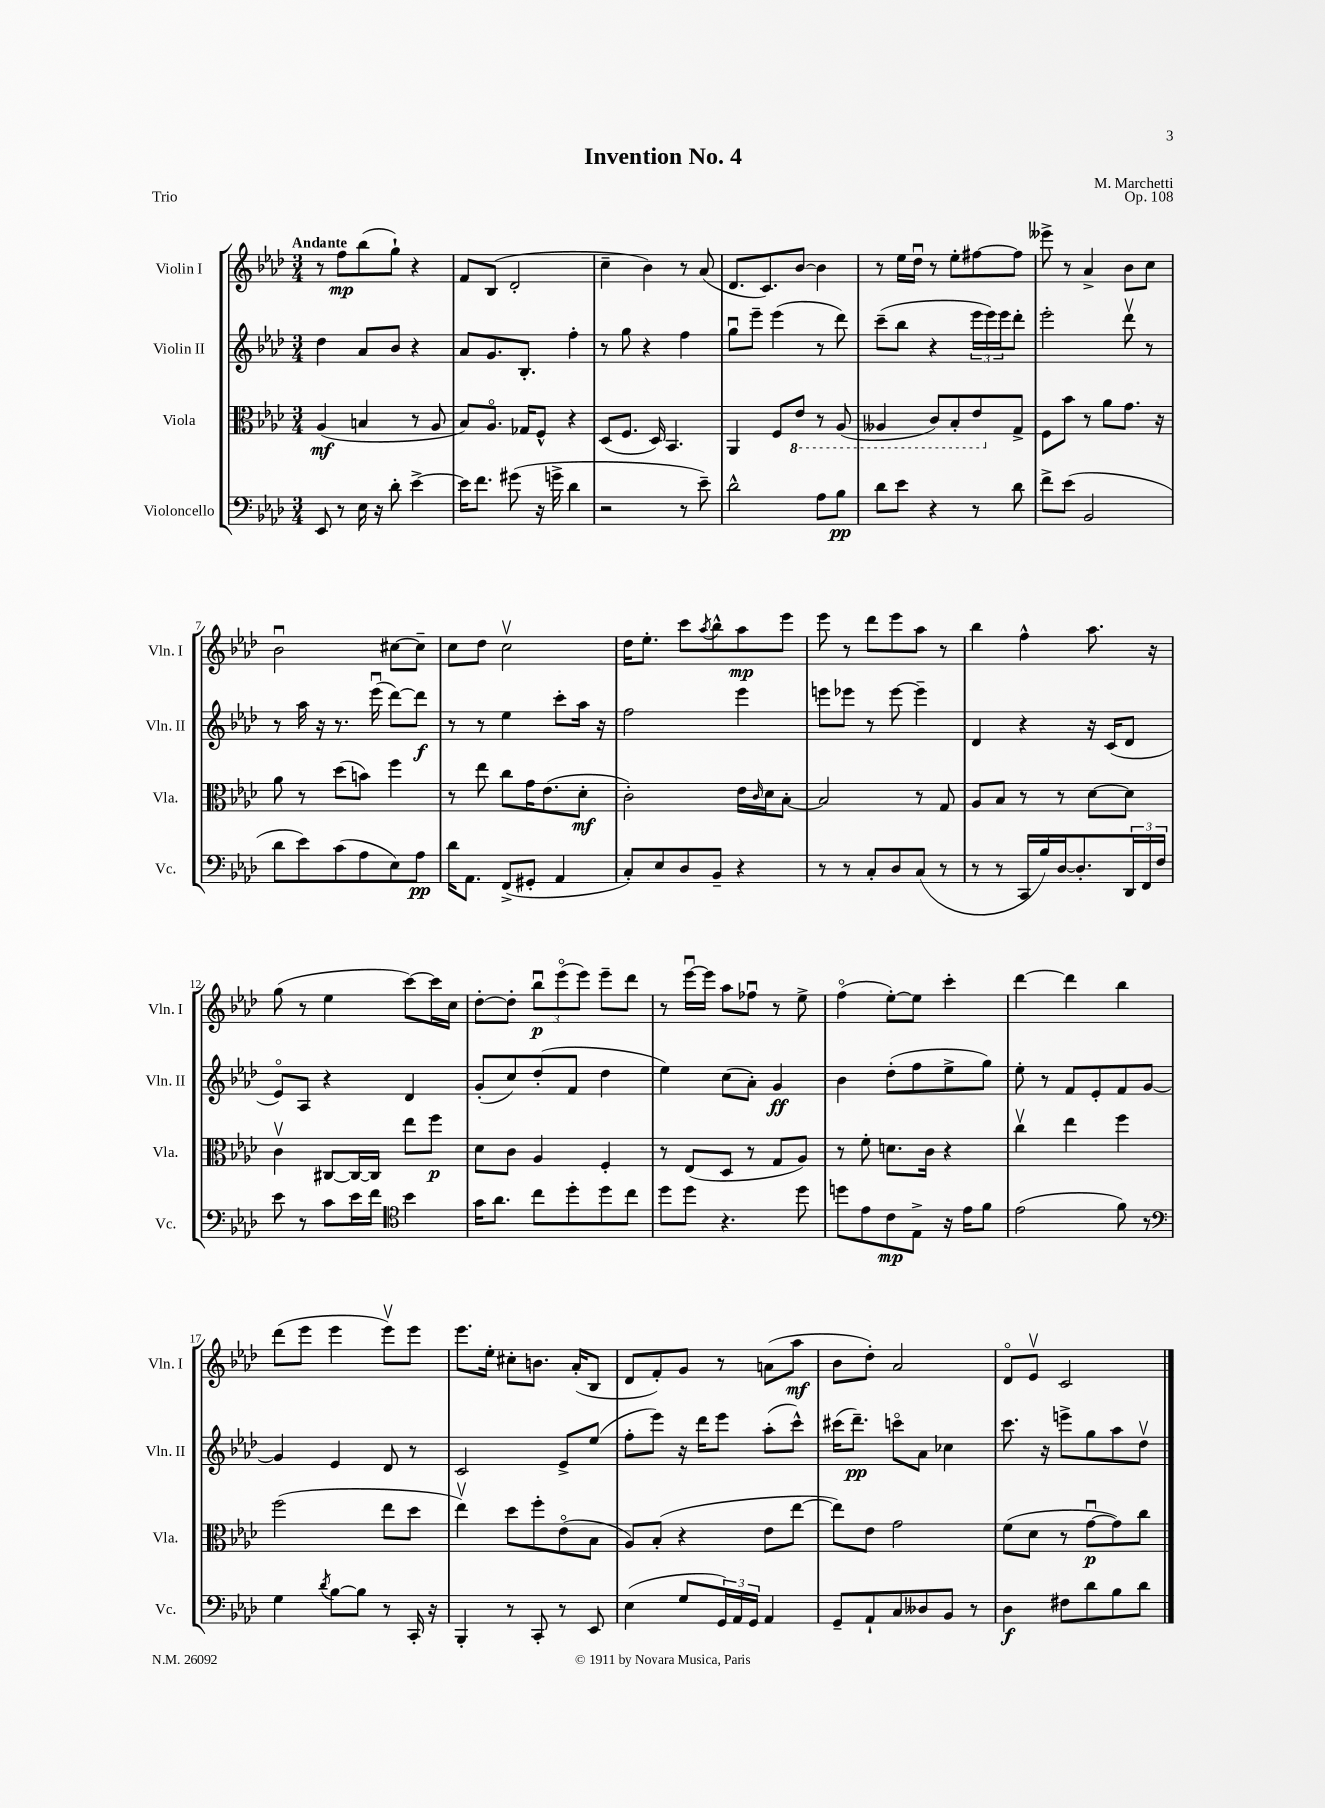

**kern	**kern	**kern	**kern
*staff4	*staff3	*staff2	*staff1
*clefF4	*clefC3	*clefG2	*clefG2
*k[b-e-a-d-]	*k[b-e-a-d-]	*k[b-e-a-d-]	*k[b-e-a-d-]
*M3/4	*M3/4	*M3/4	*M3/4
8EE-	(4A-	4dd-	8r
8r	.	.	8ff
16E-	4B	8a-	(8bb-
16r	.	.	.
8d-'	.	8b-	8gg`)
[4e-^	8r	4r	4r
.	8A-	.	.
=	=	=	=
16e-]	8B-)	8a-	8f
8.f	.	.	.
.	8.A-o	8.g	(8B-
(8g#	.	.	2d-'
.	16G-	8.B-'	.
16r	8F^^	.	.
16g^	.	.	.
4d-	4r	4ff'	.
=	=	=	=
2r	(8D-	8r	4cc~
.	8.F	8gg	.
.	.	4r	4b-)
.	16D-)	.	.
.	4.BB-	.	.
8r	.	4ff	8r
8e-~)	.	.	(8a-
=	=	=	=
2d-^^	4AA-	8ggu	8.d-
.	.	8eee-~	.
.	.	.	8.c)
.	8F	(4eee-	.
.	8E-	.	[8b-
8A-	8r	8r	4b-]
8B-	(8AA-	8ddd-)	.
=	=	=	=
8d-	4AA--	(8ccc~	8r
8e-	.	8bb-	16ee-
.	.	.	16dd-u
4r	8C)	4r	8r
.	8BB-'	.	8ee-'
8r	8E-	24eee-	[8ff#
.	.	24eee-)	.
.	.	24eee-	.
8d-	8G^	8ddd-'	8ff#]
=	=	=	=
8f^	8F	2eee-'	8eee--^
(8e-	8b-	.	8r
2BB-	8r	.	4a-^
.	8a-	.	.
.	8.g	8ddd-v	8b-
.	.	8r	8cc
.	16r	.	.
=	=	=	=
8d-	8a-	8r	2b-u
8e-)	8r	16aa-	.
.	.	16r	.
(8c	(8dd-	8.r	.
8A-	8b)	.	.
.	.	(16eee-u	.
8E-)	4ff	[8ddd-)	[8cc#
8A-	.	8ddd-]	8cc#~]
=	=	=	=
16d-	8r	8r	8cc
8.AA-	.	.	.
.	8ee-	8r	8dd-
(8FF^	8cc	4ee-	2ccv
8GG#'	16g	.	.
.	(8.e-	.	.
4AA-	.	8ccc'	.
.	8d-'	16aa-	.
.	.	16r	.
=	=	=	=
8C')	2c')	2ff	16dd-
.	.	.	8.ee-'
8E-	.	.	.
8D-	.	.	8ccc
.	.	.	8qaa-
8BB-~	.	.	8bb-^^
4r	16e-	4eee-	8aa-
.	16qqc	.	.
.	16d-	.	.
.	[8B-'	.	8eee-
=	=	=	=
8r	2B-]	8eee	8eee-
8r	.	8eee-	8r
8C'	.	8r	8ddd-
8D-	.	[8eee-	8eee-
(8C	8r	4eee-~]	8aa-
8r	8G	.	8r
=	=	=	=
8r	8A-	4d-	4bb-
8r	8B-	.	.
16CC	8r	4r	4ff^^
16B-)	.	.	.
[16D-	8r	.	.
8.D-']	.	.	.
.	[8d-	16r	8.aa-
.	.	(16c	.
24DD-	8d-]	8d-	.
24FF	.	.	.
.	.	.	16r
24F	.	.	.
=	=	=	=
8e-	4cv	8e-o)	(8gg
8r	.	8A-	8r
8c	[8C#	4r	4ee-
16e-	16C#_	.	.
16f	16C#]	.	.
*clefC4	*	*	*
4b-	8ee-	4d-	[8ccc)
.	8ff	.	16ccc]
.	.	.	16cc
=	=	=	=
16g	8d-	(8g'	[8dd-'
8.a-	.	.	.
.	8c	8cc)	8dd-']
8cc	4A-	(8dd-'	12bb-u
.	.	.	(12eee-o
8dd-'	.	8f	.
.	.	.	12eee-)
8dd-	4F'	4dd-	8eee-~
8cc	.	.	8ddd-
=	=	=	=
8dd-	8r	4ee-)	8r
8dd-	(8E-	.	[16eee-u
.	.	.	16eee-]
4.r	8D-	(8cc	8aa-
.	8r	8a-')	8ff-u
.	8G	4g	8r
8dd-	8A-)	.	8ee-^
=	=	=	=
8dd	8r	4b-	(4ffo
8e-	8f'	.	.
8c	8.d	(8dd-'	[8ee-')
8E-^	.	8ff	8ee-]
.	16c	.	.
16r	4r	8ee-^	4ccc'
16e-	.	.	.
8f	.	8gg)	.
=	=	=	=
(2e-	4ccv	8ee-'	[4ddd-
.	.	8r	.
.	4ee-	8f	4ddd-]
.	.	8e-'	.
8f)	4ff	8f	4bb-
8r	.	[8g	.
=	=	=	=
*clefF4	*	*	*
4G	(2ff	4g]	(8ddd-
.	.	.	8eee-
8qd-	.	.	.
[8B-	.	4e-	4eee-
8B-]	.	.	.
8r	8ee-	8d-	8eee-v)
16CC'	8dd-	8r	8eee-
16r	.	.	.
=	=	=	=
4BBB-'	4ee-v)	2c	8.eee-
.	.	.	16ee-'
8r	8dd-	.	8cc#'
8CC'	8ff'	.	8.b
8r	(8e-o	8e-^	.
.	.	.	(16a-'
8EE-	8B-	(8ee-	8B-
=	=	=	=
(4E-	8A-)	8ff'	8d-
.	(8B-'	8eee-)	8f')
8G	4r	16r	8g
.	.	16ddd-	.
24GG)	.	8eee-	8r
24AA-	.	.	.
24GG	.	.	.
4AA-	8e-	(8aa-'	(8a
.	[8ee-	8ccc^^)	8aa-
=	=	=	=
8GG~	8ee-])	(16ccc#	8b-
.	.	8.ddd-~)	.
8AA-`	8e-	.	8dd-')
8C	2g	8ccco	2a-
8D--	.	8a-	.
8BB-	.	4cc-	.
8r	.	.	.
=	=	=	=
4D-	(8f	8.ccc	8d-o
.	8d-	.	8e-v
.	.	16r	.
8F#	8r	8eee^	2c
8d-	[8gu	8gg	.
8B-	8g])	8aa-	.
8d-	8cc	8dd-v	.
==	==	==	==
*-	*-	*-	*-
